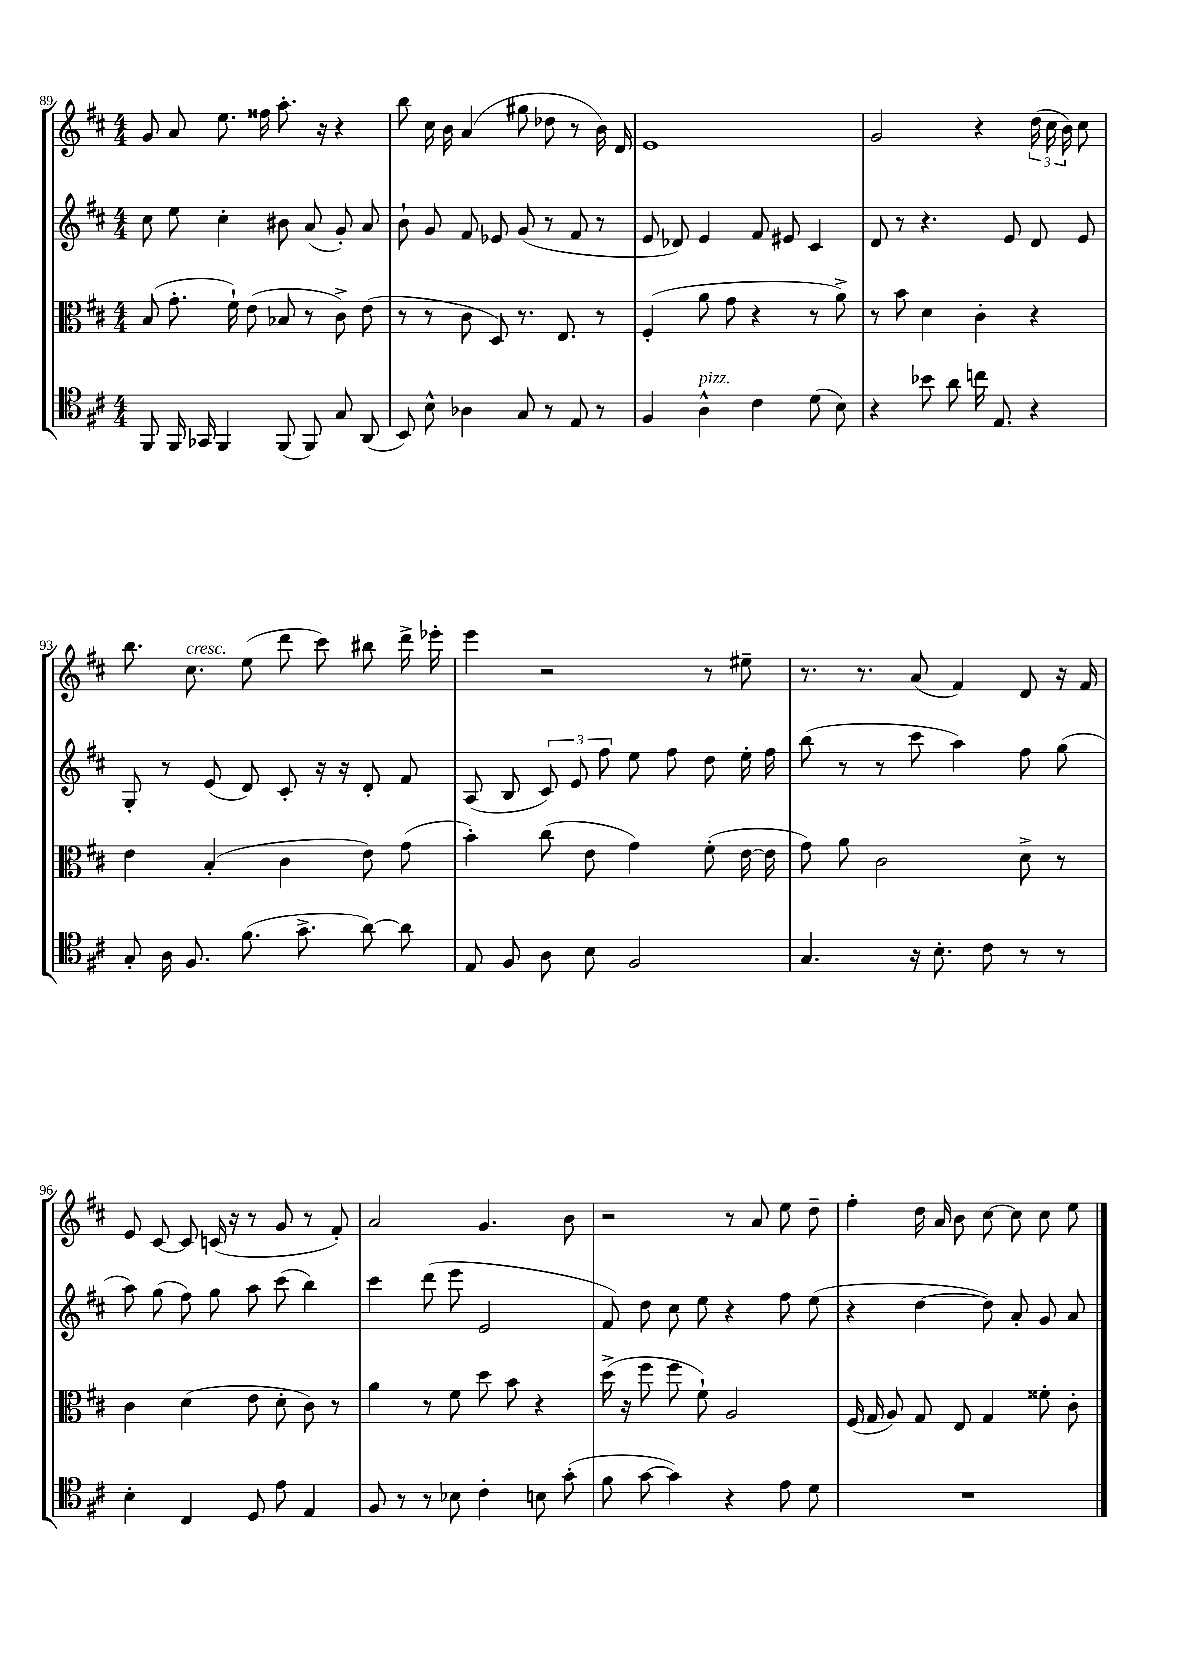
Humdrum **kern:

**kern	**kern	**kern	**kern
*part4	*part3	*part2	*part1
*staff4	*staff3	*staff2	*staff1
*clefC4	*clefC3	*clefG2	*clefG2
*k[f#c#]	*k[f#c#]	*k[f#c#]	*k[f#c#]
*M4/4	*M4/4	*M4/4	*M4/4
=89	=89	=89	=89
8FF#/	(8B/	8cc#\	8g/
16FF#/	8.g'\	8ee\	8a/
16GG-X/	.	.	.
4FF#/	.	4cc#'\	8.ee\
.	16f#`\)	.	.
.	(8e\	.	.
.	.	.	16ff##X\
(8FF#/	8B-X/	8b#X\	8.aa'\
8FF#/)	8r	(8a/	.
.	.	.	16r
8G/	8c#^\)	8g'/)	4r
(8AA/	(8e\	8a/	.
=90	=90	=90	=90
8BB/)	8r	8b`\	8bb\
8B^^\	8r	8g/	16cc#\
.	.	.	16b\
4A-X\	8c#\	8f#/	(4a/
.	8D/)	8e-X/	.
8G/	8.r	(8g/	8gg#X\
8r	.	8r	8dd-X\
.	8.E/	.	.
8E/	.	8f#/	8r
8r	8r	8r	16b\)
.	.	.	16d/
=91	=91	=91	=91
4F#/	(4F#'/	8e/	1e
.	.	8d-X/)	.
!LO:TX:a:i:t=pizz.	!	!	!
4A^^\	8a\	4e/	.
.	8g\	.	.
4c#\	4r	8f#/	.
.	.	8e#X/	.
(8d\	8r	4c#/	.
8B\)	8a^\)	.	.
=92	=92	=92	=92
4r	8r	8d/	2g/
.	8b\	8r	.
8b-X\	4d\	4.r	.
8a\	.	.	.
16ccn\	4c#'\	.	4r
8.E/	.	.	.
.	.	8e/	.
4r	4r	8d/	(24dd\
.	.	.	24cc#\
.	.	.	24b\)
.	.	8e/	8cc#\
!!LO:LB:g=z
=93	=93	=93	=93
8G'/	4e\	8G'/	8.bb\
16A\	.	8r	.
!	!	!	!LO:TX:a:i:t=cresc.
8.F#/	.	.	8.cc#\
.	(4B'/	(8e/	.
(8.f#\	.	8d/)	(8ee\
.	4c#\	8c#'/	8ddd\
8.g^\	.	.	.
.	.	16r	8ccc#\)
.	.	16r	.
[8a\)	8e\)	8d'/	8bb#X\
8a\]	(8g\	8f#/	16ddd^\
.	.	.	16eee-X'\
=94	=94	=94	=94
8E/	4b'\)	(8A/	4eee\
8F#/	.	8B/	.
8A\	(8cc#\	12c#/)	2r
.	.	12e/	.
8B\	8e\	.	.
.	.	12ff#\	.
2F#/	4g\)	8ee\	.
.	.	8ff#\	.
.	(8f#'\	8dd\	8r
.	[16e\	16ee'\	8ee#X~\
.	16e\]	16ff#\	.
=95	=95	=95	=95
4.G/	8g\)	(8bb\	8.r
.	8a\	8r	.
.	.	.	8.r
.	2c#\	8r	.
16r	.	8ccc#\	(8a/
8.B'\	.	.	.
.	.	4aa\)	4f#/)
8c#\	.	.	.
8r	8d^\	8ff#\	8d/
8r	8r	(8gg\	16r
.	.	.	16f#/
!!LO:LB:g=z
=96	=96	=96	=96
4B'\	4c#\	8aa\)	8e/
.	.	(8gg\	[8c#/
4C#/	(4d\	8ff#\)	8c#/]
.	.	8gg\	(16cn/
.	.	.	16r
8D/	8e\	8aa\	8r
8e\	8d'\	(8ccc#\	8g/
4E/	8c#\)	4bb\)	8r
.	8r	.	8f#'/)
=97	=97	=97	=97
8F#/	4a\	4ccc#\	2a/
8r	.	.	.
8r	8r	(8ddd\	.
8B-X\	8f#\	8eee\	.
4c#'\	8dd\	2e/	4.g/
.	8b\	.	.
8Bn\	4r	.	.
(8g'\	.	.	8b\
=98	=98	=98	=98
8f#\	(16dd^\	8f#/)	2r
.	16r	.	.
[8g\	8ff#\	8dd\	.
4g\])	8ff#\	8cc#\	.
.	8f#`\)	8ee\	.
4r	2A/	4r	8r
.	.	.	8a/
8e\	.	8ff#\	8ee\
8d\	.	(8ee\	8dd~\
=99	=99	=99	=99
1r	(16F#/	4r	4ff#'\
.	16G/	.	.
.	8A/)	.	.
.	8G/	[4dd\	16dd\
.	.	.	16a/
.	8E/	.	8b\
.	4G/	8dd\])	[8cc#\
.	.	8a'/	8cc#\]
.	8f##X'\	8g/	8cc#\
.	8c#'\	8a/	8ee\
==	==	==	==
*-	*-	*-	*-
